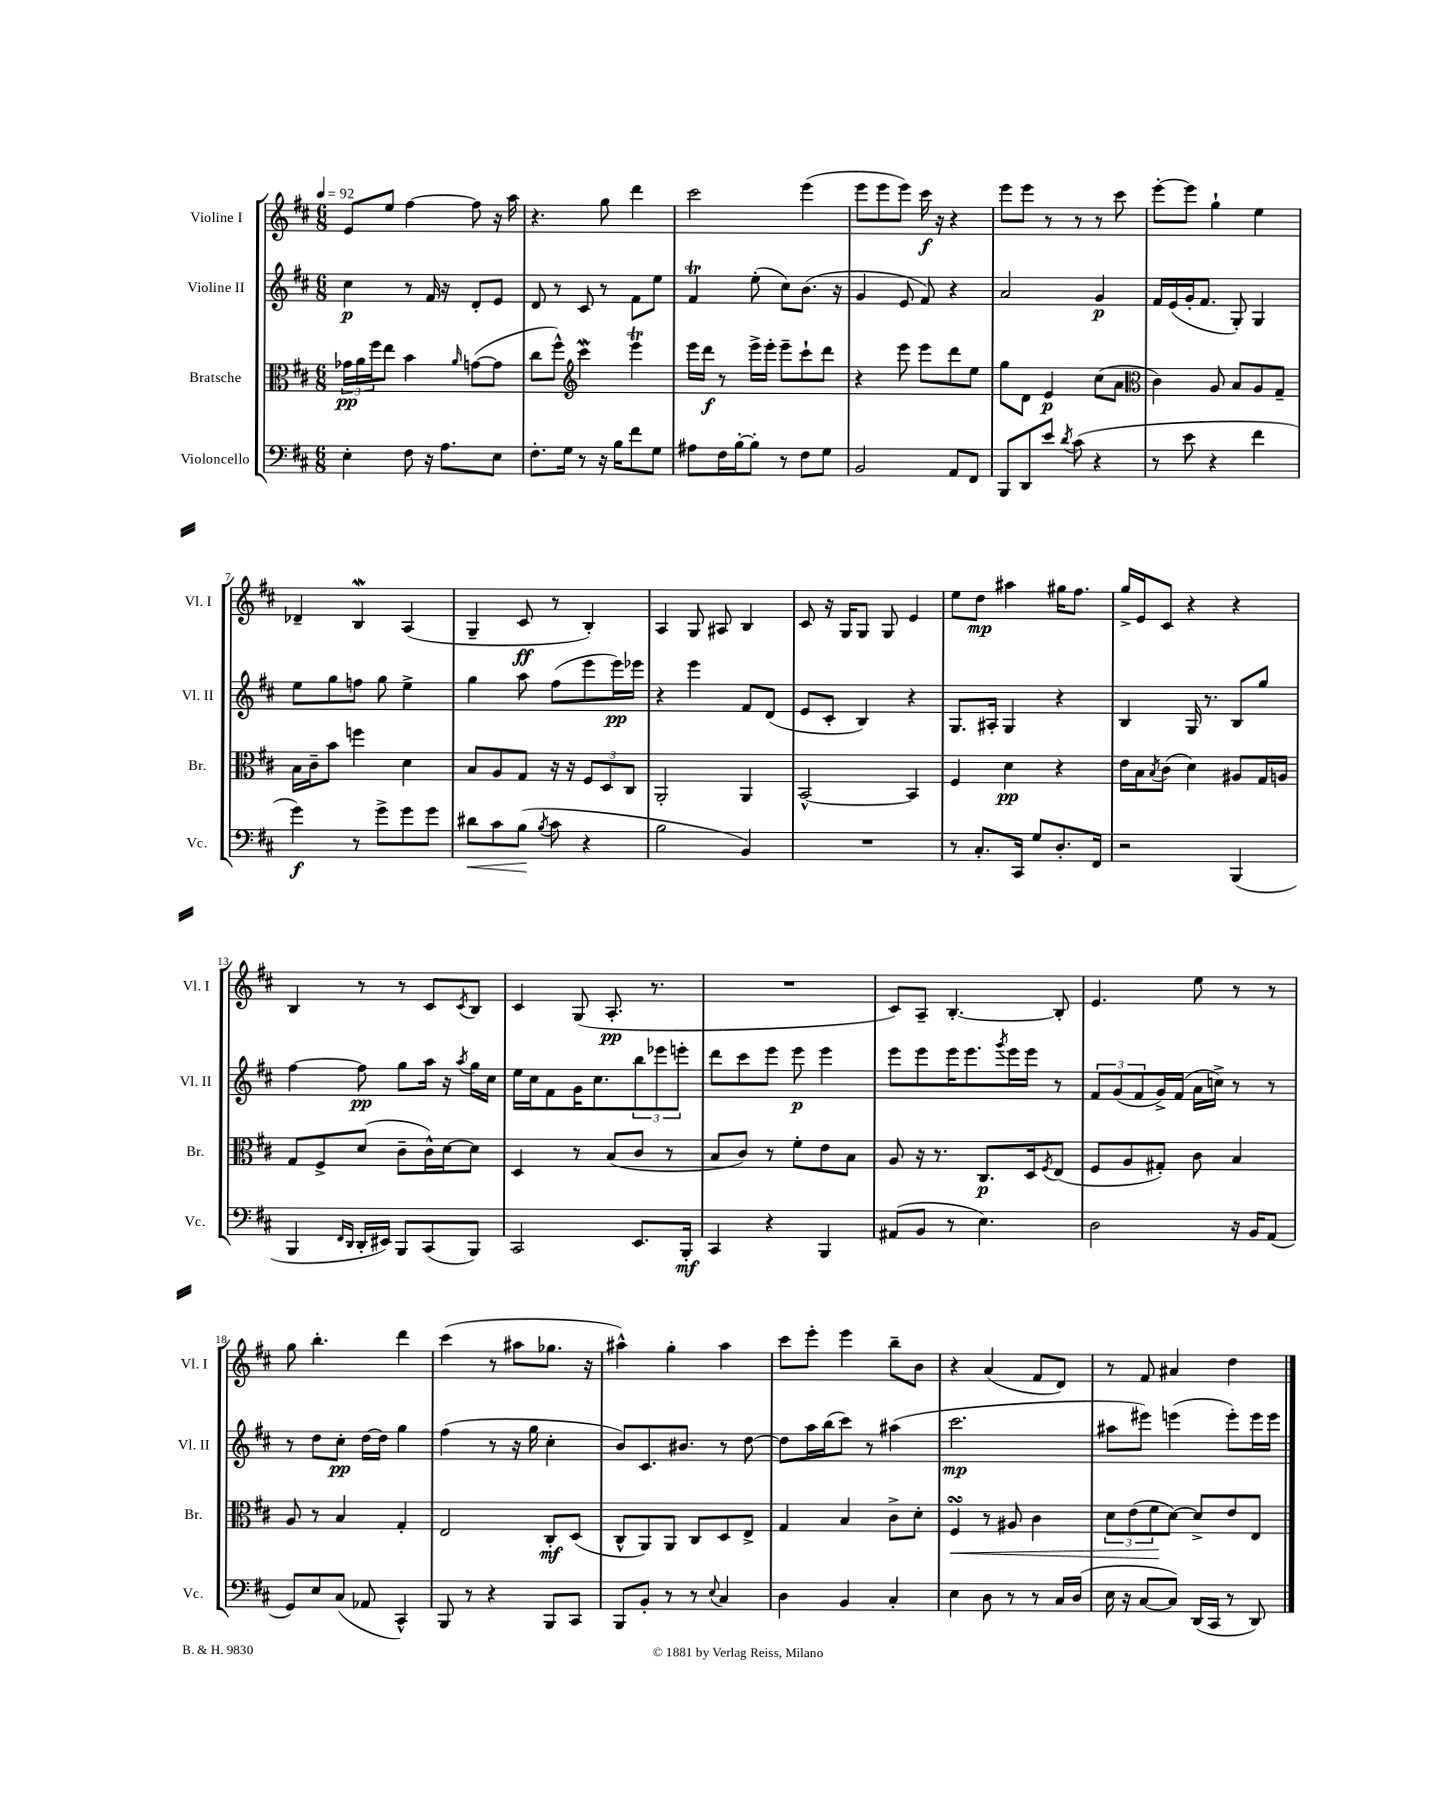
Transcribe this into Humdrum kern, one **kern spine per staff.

**kern	**dynam	**kern	**dynam	**kern	**dynam	**kern	**dynam
*part4	*part4	*part3	*part3	*part2	*part2	*part1	*part1
*staff4	*staff4	*staff3	*staff3	*staff2	*staff2	*staff1	*staff1
*I"Violoncello	*	*I"Bratsche	*	*I"Violine II	*	*I"Violine I	*
*I'Vc.	*	*I'Br.	*	*I'Vl. II	*	*I'Vl. I	*
*clefF4	*	*clefC3	*	*clefG2	*	*clefG2	*
*k[f#c#]	*	*k[f#c#]	*	*k[f#c#]	*	*k[f#c#]	*
*M6/8	*	*M6/8	*	*M6/8	*	*M6/8	*
*MM92	*	*MM92	*	*MM92	*	*MM92	*
=1	=1	=1	=1	=1	=1	=1	=1
4E'\	.	24g-X\LL	pp	4cc#\	p	8e/L	.
.	.	24a\	.	.	.	.	.
.	.	24ff#\J	.	.	.	.	.
.	.	8ee\J	.	.	.	8ee/J	.
8F#\	.	4b\	.	8r	.	[4ff#\	.
16r	.	.	.	16f#/	.	.	.
8.A\L	.	.	.	16r	.	.	.
.	.	16qqa/	.	.	.	.	.
.	.	([8gn\L	.	8d'/L	.	8ff#\]	.
8E\J	.	8g\J]	.	8e/J	.	16r	.
.	.	.	.	.	.	16aa\	.
=2	=2	=2	=2	=2	=2	=2	=2
8.F#'\L	.	8cc#\L	.	8d/	.	4.r	.
.	.	8ff#^^\J)	.	8r	.	.	.
16G\Jk	.	.	.	.	.	.	.
*	*	*clefG2	*	*	*	*	*
8r	.	4ccc#W\	.	8c#/	.	.	.
16r	.	.	.	8r	.	8gg\	.
16B\KL	.	.	.	.	.	.	.
8f#\	.	4eeeT\	.	8f#\L	.	4ddd\	.
8G\J	.	.	.	8ee\J	.	.	.
=3	=3	=3	=3	=3	=3	=3	=3
8A#X\L	.	16eee\LL	.	4f#t/	.	2ccc#\	.
.	.	16ddd\JJ	f	.	.	.	.
16F#\L	.	8r	.	.	.	.	.
[16B'\J	.	.	.	.	.	.	.
8B'\J]	.	16eee^\LL	.	(8ee'\	.	.	.
.	.	16eee'\JJ	.	.	.	.	.
8r	.	8eee~\L	.	8cc#\L)	.	.	.
8F#\L	.	8ccc#`\	.	(8.b\J	.	(4eee\	.
8G\J	.	8ddd\J	.	.	.	.	.
.	.	.	.	16r	.	.	.
=4	=4	=4	=4	=4	=4	=4	=4
2BB/	.	4r	.	4g/	.	8eee\L	.
.	.	.	.	.	.	8eee\	.
.	.	8eee\	.	8e/	.	8eee\J)	.
.	.	8eee\L	.	8f#/)	.	16ccc#\	f
.	.	.	.	.	.	16r	.
8AA/L	.	8ddd\	.	4r	.	4r	.
8FF#/J	.	8ee\J	.	.	.	.	.
=5	=5	=5	=5	=5	=5	=5	=5
8BBB/L	.	8gg\L	.	2a/	.	8eee\L	.
8DD/	.	8d\J	.	.	.	8eee\J	.
8e/J	.	4e/	p	.	.	8r	.
8qd/	.	.	.	.	.	.	.
(8c#\	.	.	.	.	.	8r	.
4r	.	(8cc#\L	.	4g/	p	8r	.
.	.	8a\J	.	.	.	8ccc#\	.
=6	=6	=6	=6	=6	=6	=6	=6
*	*	*clefC3	*	*	*	*	*
8r	.	4c#\)	.	16f#/LL	.	[8eee'\L	.
.	.	.	.	(16e/	.	.	.
8e\	.	.	.	16g'/J	.	8eee\J]	.
.	.	.	.	8.f#/J	.	.	.
4r	.	8A/	.	.	.	4gg`\	.
.	.	8B/L	.	8G'/)	.	.	.
4f#\	.	8A/	.	4G/	.	4ee\	.
.	.	8G~/J	.	.	.	.	.
!!LO:LB:g=z
=7	=7	=7	=7	=7	=7	=7	=7
4g\)	f	16B\LL	.	8ee\L	.	4d-X~/	.
.	.	16c#~\J	.	.	.	.	.
.	.	8b\J	.	8gg\	.	.	.
8r	.	4ffn\	.	8ffn\J	.	4BW/	.
8g^\L	.	.	.	8gg\	.	.	.
8g\	.	4d\	.	4ee^\	.	(4A/	.
8g\J	.	.	.	.	.	.	.
=8	=8	=8	=8	=8	=8	=8	=8
!	!LO:HP:b	!	!	!	!	!	!
8d#X\L	<	8B/L	.	4gg\	.	4G~/	.
8c#\	.	8A/	.	.	.	.	.
(8B\J	.	8G/J	.	8aa\	.	8c#/	ff
8qB/	.	.	.	.	.	.	.
8c#\	[	16r	.	(8ff#\L	.	8r	.
.	.	16r	.	.	.	.	.
4r	.	12F#/L	.	8eee\	.	4B'/)	.
.	.	12D/	.	.	.	.	.
.	.	.	.	16eee\L)	pp	.	.
.	.	12C#/J	.	.	.	.	.
.	.	.	.	16eee-X\JJ	.	.	.
=9	=9	=9	=9	=9	=9	=9	=9
2B\	.	2AA'/	.	4r	.	4A/	.
.	.	.	.	4eee\	.	8G/	.
.	.	.	.	.	.	8A#X/	.
4BB/)	.	4AA/	.	8f#/L	.	4B/	.
.	.	.	.	(8d/J	.	.	.
=10	=10	=10	=10	=10	=10	=10	=10
2.r	.	[2BB^^/	.	8e/L	.	8c#/	.
.	.	.	.	8c#'/J	.	16r	.
.	.	.	.	.	.	16G/KL	.
.	.	.	.	4B/)	.	8G/J	.
.	.	.	.	.	.	8G/	.
.	.	4BB/]	.	4r	.	4e/	.
=11	=11	=11	=11	=11	=11	=11	=11
8r	.	4F#/	.	8.G/L	.	8ee\L	.
8.C#'/L	.	.	.	.	.	8dd\J	mp
.	.	.	.	16A#X'/Jk	.	.	.
.	.	4d\	pp	4G/	.	4aa#X\	.
16CC#/Jk	.	.	.	.	.	.	.
8G/L	.	.	.	.	.	.	.
8.D'/	.	4r	.	4r	.	16gg#X\KL	.
.	.	.	.	.	.	8.ff#\J	.
16FF#/Jk	.	.	.	.	.	.	.
=12	=12	=12	=12	=12	=12	=12	=12
2r	.	16e\LL	.	4B/	.	16gg^/LL	.
.	.	16B\J	.	.	.	16e/J	.
.	.	8qB/	.	.	.	.	.
.	.	(8c#\J	.	.	.	8c#/J	.
.	.	4d\)	.	16G/	.	4r	.
.	.	.	.	8.r	.	.	.
(4BBB/	.	8A#X/L	.	8B/L	.	4r	.
.	.	16G/L	.	8gg/J	.	.	.
.	.	16An/JJ	.	.	.	.	.
!!LO:LB:g=z
=13	=13	=13	=13	=13	=13	=13	=13
4BBB/	.	8G/L	.	[4ff#\	.	4B/	.
.	.	8F#^/	.	.	.	.	.
16qqFF#/LL	.	.	.	.	.	.	.
16qqDD/JJ	.	.	.	.	.	.	.
16DD'/LL	.	(8d/J	.	8ff#\]	pp	8r	.
16EE#X/JJ)	.	.	.	.	.	.	.
8BBB/L	.	8c#~\L	.	8gg\L	.	8r	.
(8CC#/	.	16c#^^\L)	.	16aa\Jk	.	8c#/L	.
.	.	[16d\J	.	16r	.	.	.
.	.	.	.	8qaa/	.	8qc#/	.
8BBB/J)	.	8d\J]	.	16gg\LL	.	8B/J	.
.	.	.	.	16cc#\JJ	.	.	.
=14	=14	=14	=14	=14	=14	=14	=14
2CC#/	.	4D/	.	16ee\LL	.	4c#/	.
.	.	.	.	16cc#\J	.	.	.
.	.	.	.	8f#\	.	.	.
.	.	8r	.	16g\K	.	(8G/	.
.	.	.	.	8.cc#\	.	.	.
.	.	(8B/L	.	.	.	8.A'/	pp
8.EE/L	.	8c#/J	.	12bb\	.	.	.
.	.	.	.	.	.	8.r	.
.	.	.	.	12eee-X\	.	.	.
.	.	8r	.	.	.	.	.
.	.	.	.	12eeen'\J	.	.	.
16BBB'/Jk	mf	.	.	.	.	.	.
=15	=15	=15	=15	=15	=15	=15	=15
4CC#/	.	8B/L	.	8ddd\L	.	2.r	.
.	.	8c#/J)	.	8ccc#\	.	.	.
4r	.	8r	.	8eee\J	.	.	.
.	.	8f#'\L	.	8eee\	p	.	.
4BBB/	.	8e\	.	4eee\	.	.	.
.	.	8B\J	.	.	.	.	.
=16	=16	=16	=16	=16	=16	=16	=16
(8AA#X/L	.	8A/	.	8eee\L	.	8c#/L)	.
8BB/J	.	16r	.	8eee\	.	8A~/J	.
.	.	8.r	.	.	.	.	.
8r	.	.	.	16eee\K	.	[4.B'/	.
.	.	.	.	8.eee\	.	.	.
4.E\)	.	8.C#/L	p	.	.	.	.
.	.	.	.	8qggg/	.	.	.
.	.	.	.	16eee\L	.	.	.
.	.	16D/k	.	16eee\JJ	.	.	.
.	.	8qF#/	.	.	.	.	.
.	.	(8E/J	.	8r	.	8B'/]	.
=17	=17	=17	=17	=17	=17	=17	=17
2D\	.	8F#/L	.	12f#/L	.	4.e/	.
.	.	.	.	(12g/	.	.	.
.	.	8A/	.	.	.	.	.
.	.	.	.	12f#/	.	.	.
.	.	8G#X'/J)	.	16g^/L)	.	.	.
.	.	.	.	(16f#/JJ	.	.	.
.	.	8c#\	.	16a\LL	.	8ee\	.
.	.	.	.	16ccn^\JJ)	.	.	.
16r	.	4B/	.	8r	.	8r	.
16BB/KL	.	.	.	.	.	.	.
(8AA/J	.	.	.	8r	.	8r	.
!!LO:LB:g=z
=18	=18	=18	=18	=18	=18	=18	=18
8GG/L)	.	8A/	.	8r	.	8gg\	.
8E/	.	8r	.	8dd\L	.	4.bb'\	.
(8C#/J	.	4B/	.	8cc#'\J	pp	.	.
8AA-X/	.	.	.	[16dd\LL	.	.	.
.	.	.	.	16dd\JJ]	.	.	.
4CC#^^/)	.	4G'/	.	4gg\	.	4ddd\	.
=19	=19	=19	=19	=19	=19	=19	=19
8BBB/	.	2E/	.	(4ff#\	.	(4ccc#\	.
8r	.	.	.	.	.	.	.
4r	.	.	.	8r	.	8r	.
.	.	.	.	16r	.	8aa#X\L	.
.	.	.	.	16gg\	.	.	.
8BBB/L	.	8C#'/L	mf	4cc#'\	.	8.gg-X\J	.
8CC#/J	.	(8D/J	.	.	.	.	.
.	.	.	.	.	.	16r	.
=20	=20	=20	=20	=20	=20	=20	=20
8BBB/L	.	8C#^^/L	.	8b/L)	.	4aa#X^^\)	.
8BB'/J	.	8AA/)	.	8.c#/	.	.	.
8r	.	8AA/J	.	.	.	4gg'\	.
.	.	.	.	8.b#X/J	.	.	.
8r	.	8C#/L	.	.	.	.	.
8qqE/	.	.	.	.	.	.	.
4C#/	.	8D/	.	8r	.	4aa#\	.
.	.	8E^/J	.	[8dd\	.	.	.
=21	=21	=21	=21	=21	=21	=21	=21
4D\	.	4G/	.	8dd\L]	.	8ccc#\L	.
.	.	.	.	16aa\L	.	8eee'\J	.
.	.	.	.	(16bb\J	.	.	.
4BB/	.	4B/	.	8ccc#\J)	.	4eee\	.
.	.	.	.	8r	.	.	.
4C#'/	.	8c#^\L	.	(4aa#X\	.	8bb~\L	.
.	.	8d'\J	.	.	.	8b\J	.
=22	=22	=22	=22	=22	=22	=22	=22
!	!	!	!LO:HP:b	!	!	!	!
4E\	.	4F#sSsS/	<	2.ccc#\	mp	4r	.
8D\	.	8r	.	.	.	(4a/	.
8r	.	8A#X/	.	.	.	.	.
8r	.	4c#\	.	.	.	8f#/L	.
16C#/LL	.	.	.	.	.	8d/J)	.
(16D/JJ	.	.	.	.	.	.	.
=23	=23	=23	=23	=23	=23	=23	=23
16E\	.	12d\L	.	8aa#X\L	.	8r	.
16r	.	.	.	.	.	.	.
.	.	(12e\	.	.	.	.	.
[8C#/L	.	.	.	8eee#X\J)	.	8f#/	.
.	.	12f#\	.	.	.	.	.
8C#/J])	.	[8d\J)	[	(4eeen\	.	4a#X/	.
(16DD/LL	.	8d^/L]	.	.	.	.	.
16CC#/JJ	.	.	.	.	.	.	.
8r	.	8e/	.	8eee'\L)	.	4dd\	.
8DD/)	.	8E/J	.	16eee\L	.	.	.
.	.	.	.	16eee\JJ	.	.	.
==	==	==	==	==	==	==	==
*-	*-	*-	*-	*-	*-	*-	*-
